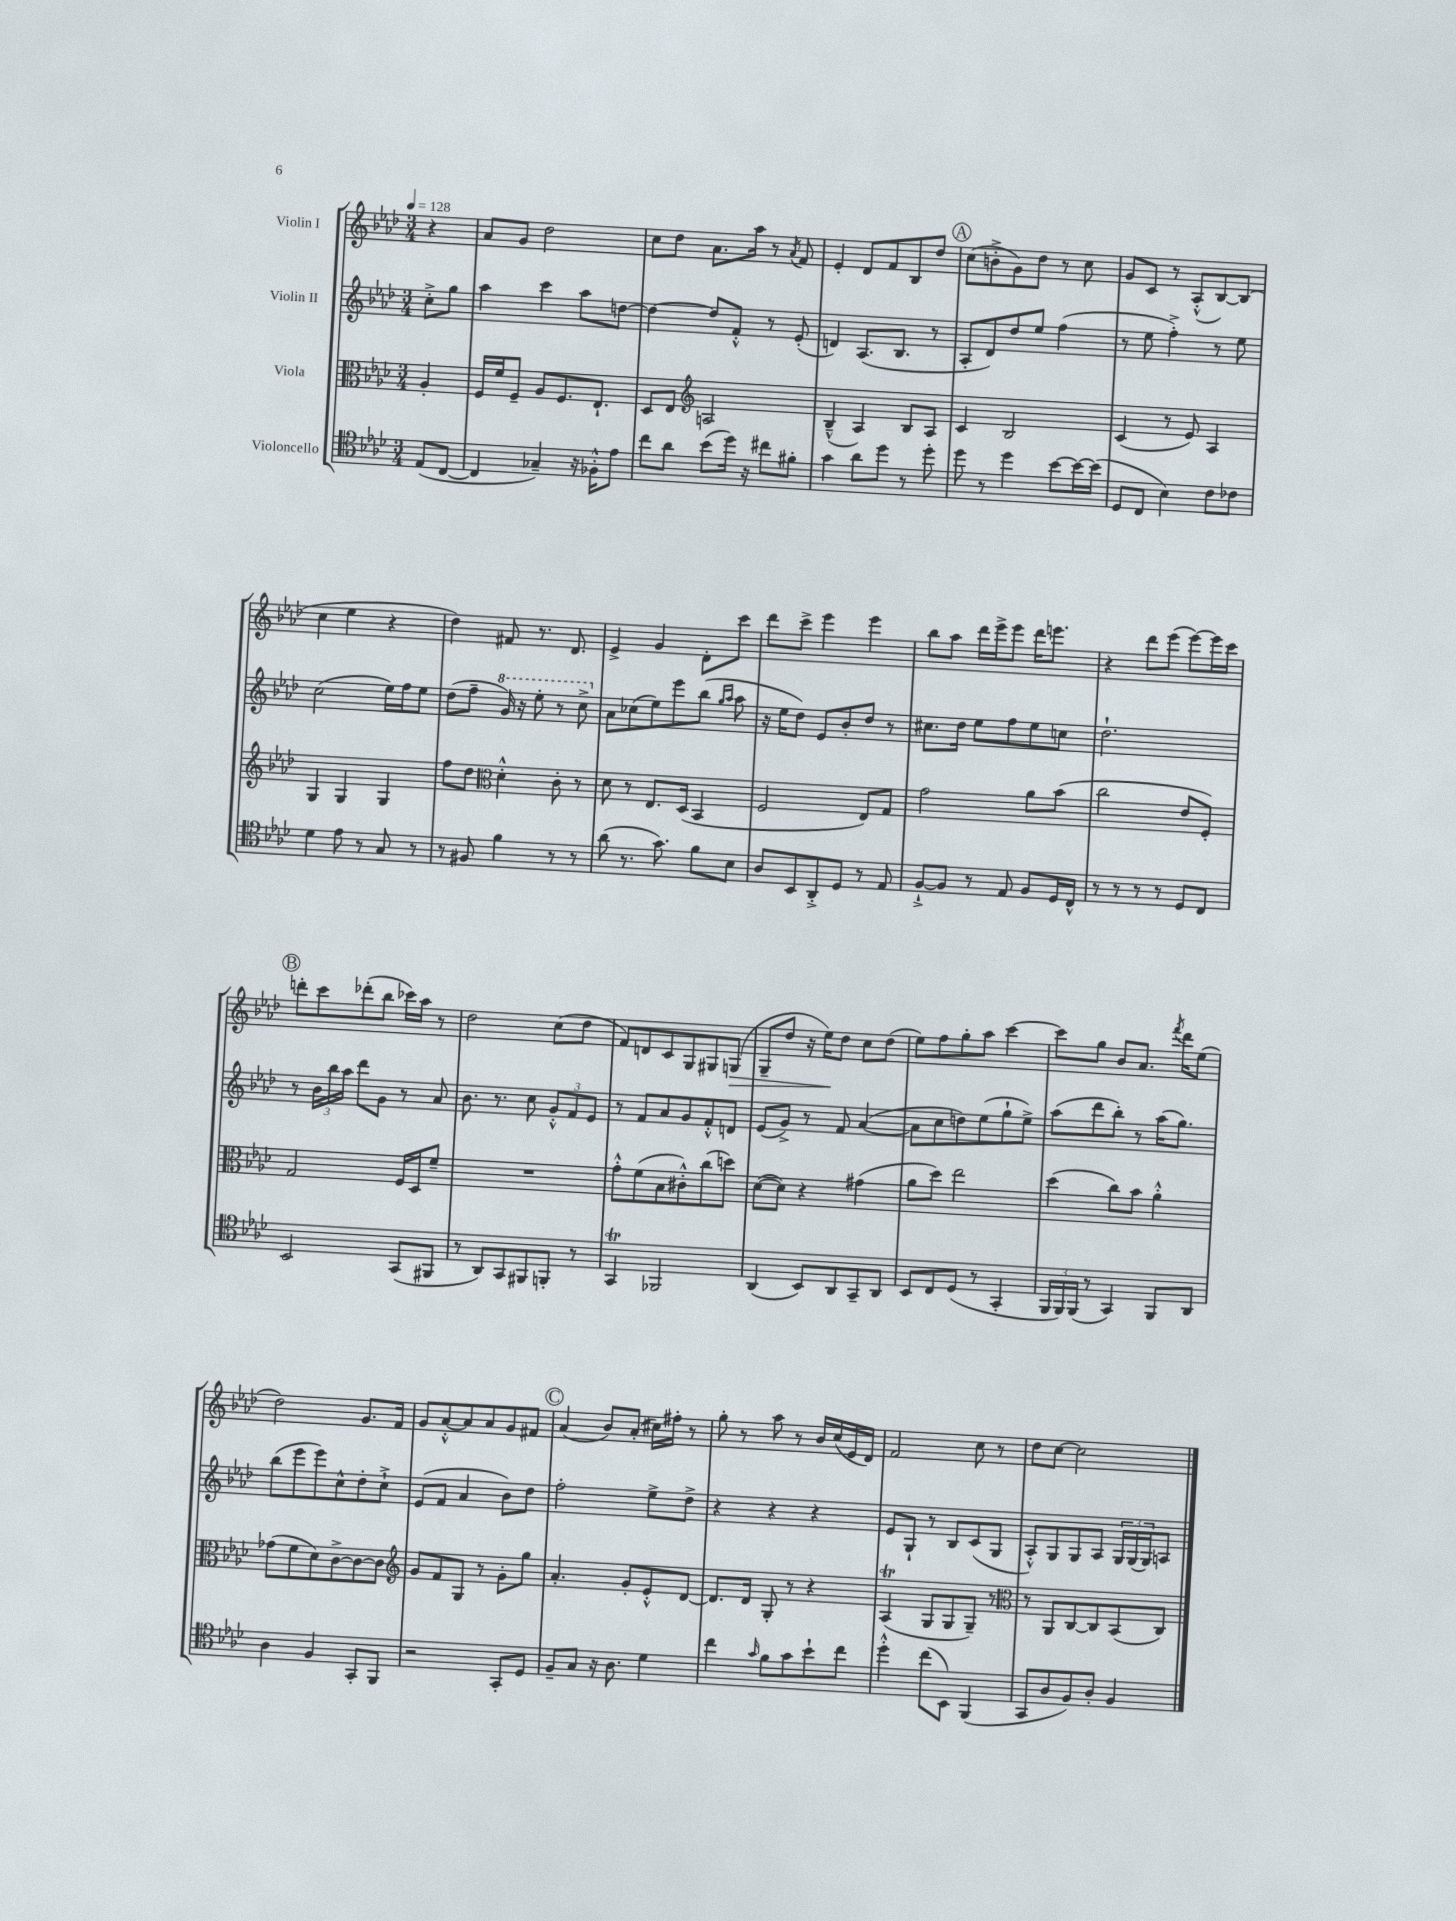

**kern	**kern	**kern	**kern
*staff4	*staff3	*staff2	*staff1
*clefC4	*clefC3	*clefG2	*clefG2
*k[b-e-a-d-]	*k[b-e-a-d-]	*k[b-e-a-d-]	*k[b-e-a-d-]
*M3/4	*M3/4	*M3/4	*M3/4
*MM128	*MM128	*MM128	*MM128
(8E-	4A-'	8cc'^	4r
[8C	.	8gg	.
=	=	=	=
4C]	16F	4aa-	8a-
.	16f	.	.
.	8F~	.	8g
4G-~)	8A-	4ccc	2dd-
.	8.F	.	.
16r	.	8aa-	.
16F-'^^	8.E-`	.	.
8e-	.	[8dd	.
=	=	=	=
8cc	8D-	4dd_	8cc
8a-	8E-	.	8dd-
*	*clefG2	*	*
(8b-	2A	8dd]	8.a-
16dd-)	.	8f'^^	.
16r	.	.	16aa-
8cc#	.	8r	8r
.	.	.	8qa-
8f#'	.	(8e-'	8f
=	=	=	=
4g	(4B-~^^	4d)	4e-'
8a-	4A-)	(8.A-	8d-
8dd-	.	.	8f
.	.	8.B-	.
8r	8B-	.	8B-
8dd-'	8A-	8r	8dd-
=	=	=	=
8dd-	4c	8A-'	(8cc
8r	.	8d-)	8b'^
4dd-	2B-	8dd-	8g)
.	.	8ee-	8dd-
[8b-	.	(4ff	8r
16b-_	.	.	8cc
(16b-]	.	.	.
=	=	=	=
8D-	(4c	8r	8g
8C	.	8ee-	8c
4B-)	8r	4ff'^)	8r
.	8e-)	.	(8A-'^^
8c	4A-	8r	[8B-)
8c-	.	8ee-	(8B-]
=	=	=	=
4d-	4G	(2cc	4cc
8e-	4G	.	4ee-
8r	.	.	.
8G	4G	16ee-)	4r
.	.	16ff	.
8r	.	8ee-	.
=	=	=	=
8r	8ff	(8dd-	4dd-)
8F#	8dd-	8ff~	.
*	*clefC3	*	*
4f	4d-'^^	16gg)	8f#
.	.	16r	.
.	.	8eee-'	8.r
8r	8c'	8r	.
.	.	.	8.d-
8r	8r	8ccc^	.
=	=	=	=
(8a-	8d-	8a-	4e-^
8.r	8r	(8cc-	.
.	8.E-	8ee-)	4g
8.g)	.	.	.
.	.	8eee-	.
.	(16D-	.	.
8f	4BB-	(8bb-	8d-'
.	.	16qqgg	.
.	.	16qqaa-	.
8B-	.	8aa-	8ccc
=	=	=	=
8A-	2F	16r	8ddd-
.	.	16ee-	.
8BB-	.	8dd-)	8ccc^
8AA-'^	.	8e-	4eee-
8D-	.	8b-'	.
8r	8E-)	8dd-	4eee-
8E-	8G	8r	.
=	=	=	=
[8F`^	2g	8.cc#	8bb-
8F]	.	.	8aa-
.	.	16dd-	.
8r	.	8ee-	16ddd-
.	.	.	16eee-^
8E-	.	8ff	8eee-
8F	8a-	8ee-	16ddd-
.	.	.	8.eee
16D-	(8b-	8cc	.
16C^^	.	.	.
=	=	=	=
8r	2cc	2.dd-`	4r
8r	.	.	.
8r	.	.	8ddd-
8r	.	.	(8eee-
8D-	8e-	.	[8eee-)
8C	8F')	.	16eee-]
.	.	.	16ccc
=	=	=	=
2BB-	2G	8r	8ddd'
.	.	24b-	8ccc
.	.	24bb-	.
.	.	24aa-	.
.	.	8ddd-	(8ddd-'
.	.	8g	8bb-
(8GG	16F	8r	16ccc-)
.	16D-	.	16aa-
8FF#	8f~	8a-	8r
=	=	=	=
8r	2.r	8.b-	2dd-
8AA-)	.	.	.
.	.	8.r	.
8GG	.	.	.
8FF#	.	8cc	.
8FF'	.	12g'^^	(8cc
.	.	12f	.
8r	.	.	8dd-
.	.	12e-	.
=	=	=	=
4GG	8g'^^	8r	8f)
.	(8f	8f	8d
2FF-	8B-	8a-	8c
.	8c#'^^)	8g	8G
.	(8cc	8f'^^	8G#
.	8dd)	8d	(8G
=	=	=	=
(4AA-	([8d-	(8e-	8G~
.	8d-])	8g^)	8dd-
8BB-)	4r	8r	16r
.	.	.	16ee-)
8AA-	.	8f	8dd-
8GG~	(4g#	([4a-	8cc
8AA-	.	.	(8dd-
=	=	=	=
8BB-	8a-	8a-]	8ee-)
8C	8dd-)	8cc	8ff
(8D-	2ee-	8dd)	8gg'
8r	.	(8ee-	8aa-
4GG'	.	8gg`	[4ccc
.	.	8ee-^)	.
=	=	=	=
24FF	(4dd-	(8aa-	8ccc]
24FF)	.	.	.
(24FF	.	.	.
8r	.	8ddd-	8gg
4GG)	8cc)	8bb-')	8b-
.	8b-	8r	8.a-
8FF	4a-'^^	(16aa-	.
.	.	.	8qfff
.	.	8.gg)	16ddd-
8AA-	.	.	(8ee-
=	=	=	=
4A-	(8g-	(8bb-	2dd-)
.	8f	8eee-	.
4F	8d-)	8eee-)	.
.	[8c^	8cc^^	.
8GG'	8c_	8dd-'	8.g
8FF	8c]	8cc`^	.
.	.	.	16f
=	=	=	=
*	*clefG2	*	*
2r	8g	(8e-	8g
.	8f	8f	[8a-'^^
.	8G	4a-	8a-]
.	8r	.	8a-
8GG'	8g'	8b-)	8g
8D-	8gg	8dd-	8f#
=	=	=	=
8F~	4.a-'	2ff'	(4a-
8G	.	.	.
16r	.	.	8b-)
8.A-	.	.	.
.	8g'	.	(8a-'
4d-	8e-'^^	8ee-^	16cc#)
.	.	.	16ff#'
.	[8d-	8dd-^	8r
=	=	=	=
4cc	8.d-]	4r	8gg'
.	.	.	8r
.	16d-	.	.
16qqg	.	.	.
8f	8G'	4r	8aa-
8g	8r	.	8r
8b-`	4r	4r	16b-
.	.	.	(16cc
8cc	.	.	16e-
.	.	.	16d-)
=	=	=	=
4dd-'^^	(4A-	8e-	2f
.	.	8G`	.
(8cc	8G	8r	.
8BB-)	8G	8B-	.
(4FF	8G~)	(8c	8cc
.	8r	8G	8r
=	=	=	=
*	*clefC3	*	*
8GG	8r	8A-'^^)	8dd-
8A-	8AA-	8G	[8cc
8F)	[8C	8G	2cc]
8A-'	8C]	8A-	.
4F	(8BB-	24G	.
.	.	(24G	.
.	.	24G)	.
.	8C)	8A	.
==	==	==	==
*-	*-	*-	*-
